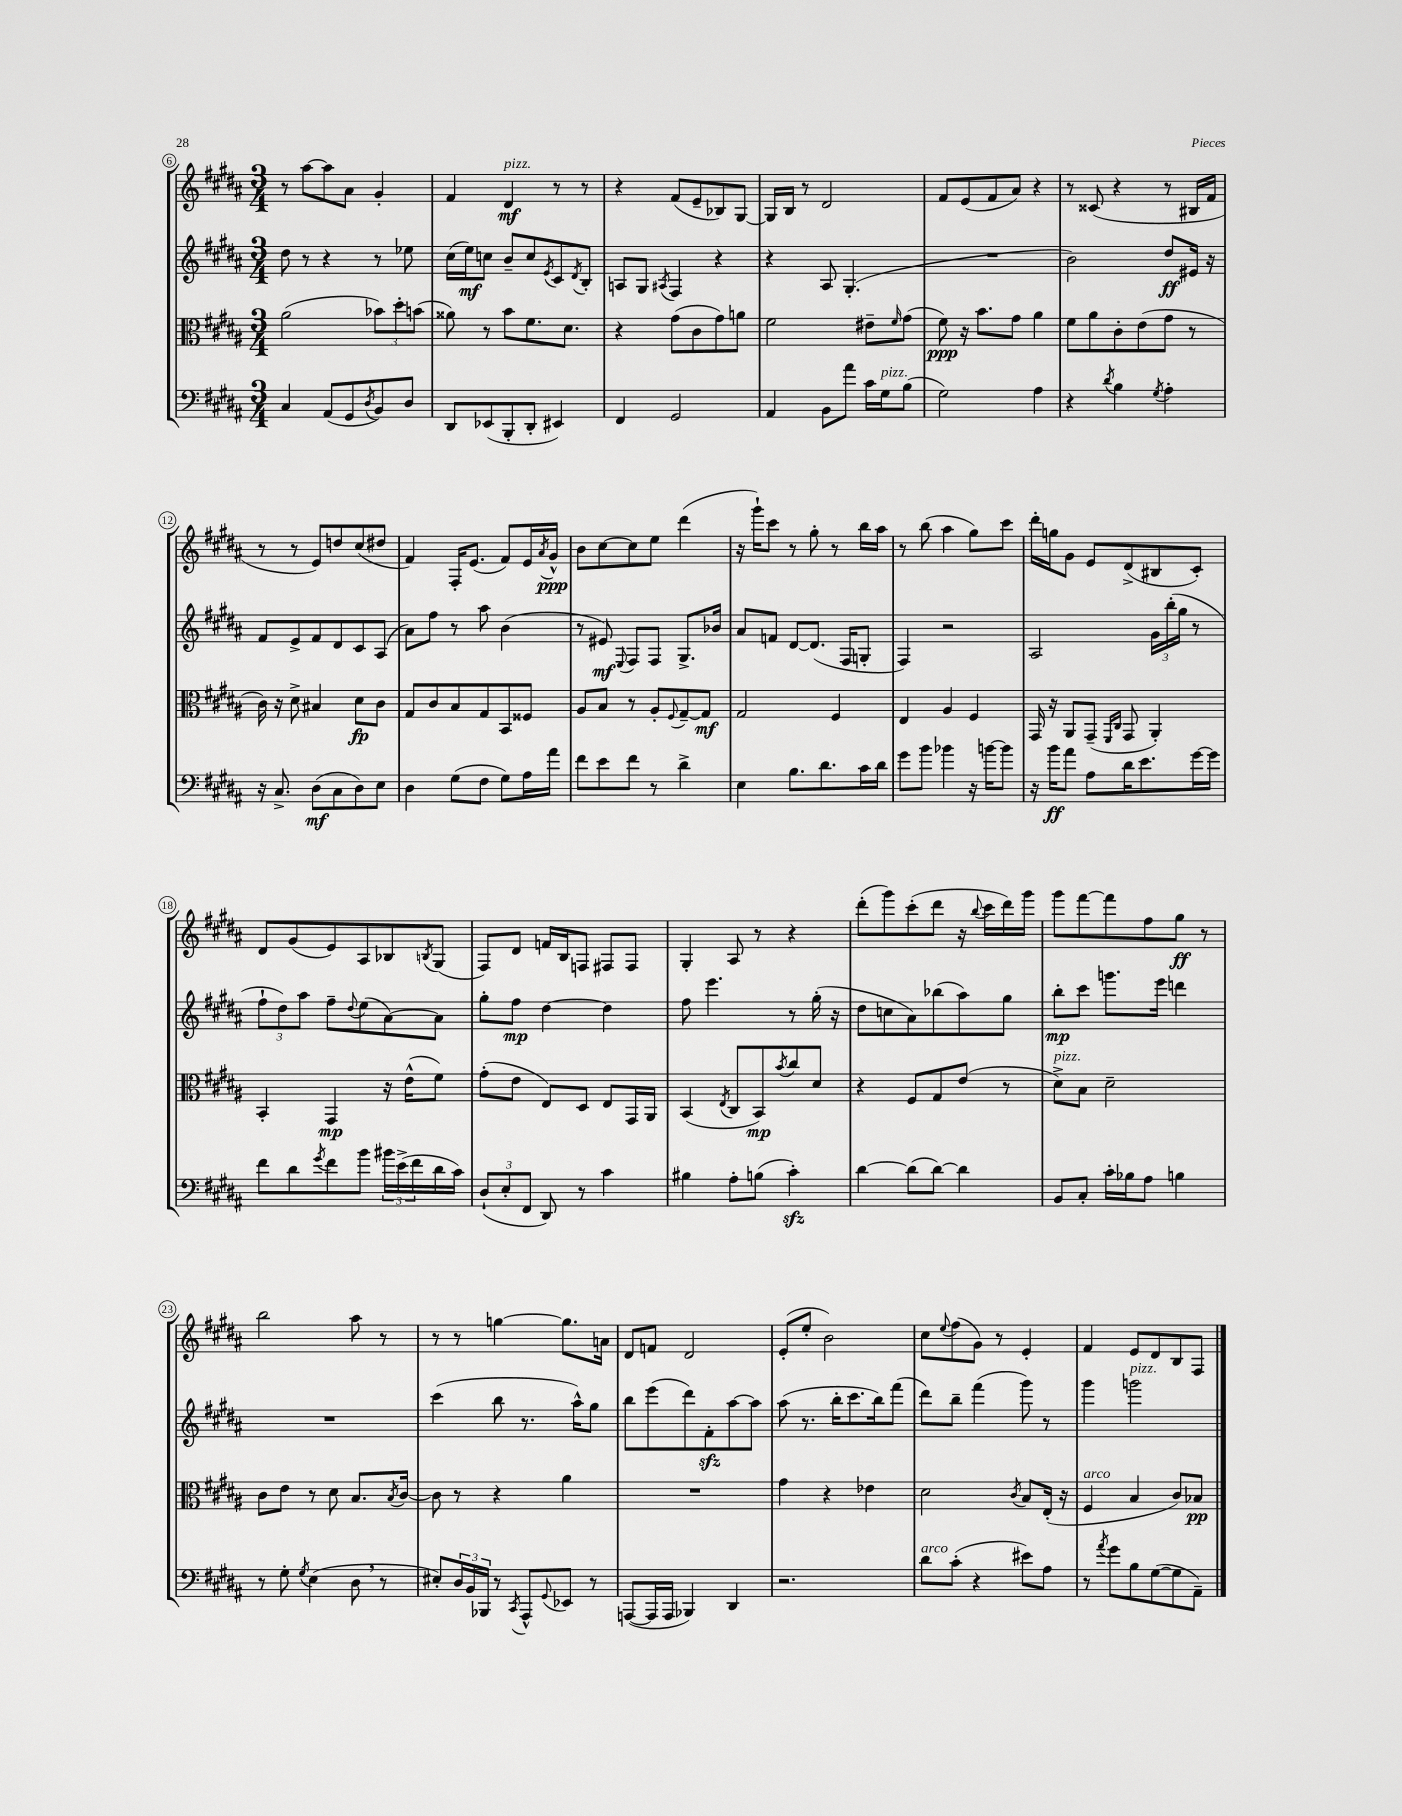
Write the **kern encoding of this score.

**kern	**dynam	**kern	**dynam	**kern	**dynam	**kern	**dynam
*part4	*part4	*part3	*part3	*part2	*part2	*part1	*part1
*staff4	*staff4	*staff3	*staff3	*staff2	*staff2	*staff1	*staff1
*clefF4	*	*clefC3	*	*clefG2	*	*clefG2	*
*k[f#c#g#d#a#]	*	*k[f#c#g#d#a#]	*	*k[f#c#g#d#a#]	*	*k[f#c#g#d#a#]	*
*M3/4	*	*M3/4	*	*M3/4	*	*M3/4	*
=6	=6	=6	=6	=6	=6	=6	=6
4C#/	.	(2a#\	.	8dd#\	.	8r	.
.	.	.	.	8r	.	[8aa#\L	.
(8AA#/L	.	.	.	4r	.	8aa#\]	.
8GG#/	.	.	.	.	.	8a#\J	.
8qD#/	.	.	.	.	.	.	.
8BB/)	.	12b-X\L)	.	8r	.	4g#'/	.
.	.	12dd#'\	.	.	.	.	.
8D#/J	.	.	.	8ee-X\	.	.	.
.	.	(12bn\J	.	.	.	.	.
=7	=7	=7	=7	=7	=7	=7	=7
8DD#/L	.	8a##X\)	.	(16cc#\LL	.	4f#/	.
.	.	.	.	16ee\J)	mf	.	.
(8EE-X/	.	8r	.	8ccn\J	.	.	.
!	!	!	!	!	!	!LO:TX:a:i:t=pizz.	!
8BBB'/	.	8b\L	.	8b~/L	.	4d#/	mf
8DD#'/J	.	8.f#\	.	8cc/	.	.	.
.	.	.	.	8qe/	.	.	.
4EE#X/)	.	.	.	8c#/	.	8r	.
.	.	8.d#\J	.	.	.	.	.
.	.	.	.	8qd#/	.	.	.
.	.	.	.	8B'/J	.	8r	.
=8	=8	=8	=8	=8	=8	=8	=8
4FF#/	.	4r	.	8An/L	.	4r	.
.	.	.	.	8G#/J	.	.	.
.	.	.	.	8qA#X/	.	.	.
2GG#/	.	(8g#\L	.	4F#/	.	(8f#/L	.
.	.	8c#\	.	.	.	8e~/	.
.	.	8g#\)	.	4r	.	8B-X/)	.
.	.	8an\J	.	.	.	[8G#/J	.
=9	=9	=9	=9	=9	=9	=9	=9
4AA#/	.	2f#\	.	4r	.	16G#/LL]	.
.	.	.	.	.	.	16B/JJ	.
.	.	.	.	.	.	8r	.
8BB\L	.	.	.	8A#/	.	2d#/	.
8a#\J	.	.	.	(4.G#'/	.	.	.
16c#\LL	.	8e#X~\L	.	.	.	.	.
!LO:TX:a:i:t=pizz.	!	!	!	!	!	!	!
16G#\J	.	.	.	.	.	.	.
.	.	16qqf#/	.	.	.	.	.
(8B\J	.	(8g#\J	.	.	.	.	.
=10	=10	=10	=10	=10	=10	=10	=10
2G#\)	.	8f#\)	ppp	2.r	.	8f#/L	.
.	.	16r	.	.	.	(8e/	.
.	.	8.b\L	.	.	.	.	.
.	.	.	.	.	.	8f#/	.
.	.	8g#\J	.	.	.	8a#/J)	.
4A#\	.	4a#\	.	.	.	4r	.
=11	=11	=11	=11	=11	=11	=11	=11
4r	.	8f#\L	.	2b\)	.	8r	.
.	.	8a#\	.	.	.	(8c##X/	.
8qd#/	.	.	.	.	.	.	.
4B\	.	8c#'\	.	.	.	4r	.
.	.	(8e\	.	.	.	.	.
8qG#/	.	.	.	.	.	.	.
4A#'\	.	8g#\J	.	8dd#/L	ff	8r	.
.	.	8r	.	16e#X/Jk	.	16B#X/LL	.
.	.	.	.	16r	.	16f#/JJ	.
!!LO:LB:g=z
=12	=12	=12	=12	=12	=12	=12	=12
16r	.	16c#\)	.	8f#/L	.	8r	.
8.C#^/	.	16r	.	.	.	.	.
.	.	8d#^\	.	8e^/	.	8r	.
(8D#\L	mf	4B#X/	.	8f#/	.	8e/L)	.
8C#\	.	.	.	8d#/	.	8ddn/	.
8D#\)	.	8d#\L	fp	8c#/	.	(8cc#/	.
8E\J	.	8c#\J	.	(8A#/J	.	8dd#X/J	.
=13	=13	=13	=13	=13	=13	=13	=13
4D#\	.	8G#/L	.	8a#\L)	.	4f#/)	.
.	.	8c#/	.	8ff#\J	.	.	.
(8G#\L	.	8B/	.	8r	.	16F#'/KL	.
.	.	.	.	.	.	(8.e/J	.
8F#\J	.	8G#/	.	8aa#\	.	.	.
8G#\L)	.	8BB/	.	(4b\	.	8f#/L)	.
16A#\L	.	8F##X/J	.	.	.	16e/L	.
.	.	.	.	.	.	8qa#/	.
16a#\JJ	.	.	.	.	.	16g#^^/JJ	ppp
=14	=14	=14	=14	=14	=14	=14	=14
8f#\L	.	8A#/L	.	8r	.	8b\L	.
8e\	.	8B/J	.	8e#X/)	mf	[8cc#\	.
.	.	.	.	8qqE/	.	.	.
8f#\J	.	8r	.	8F#/L	.	8cc#\]	.
8r	.	8A#'/L	.	8F#/J	.	8ee\J	.
.	.	8qqF#/	.	.	.	.	.
4d#^\	.	[8G#~/	.	8.G#^/L	.	(4ddd#\	.
.	.	8G#/J]	mf	.	.	.	.
.	.	.	.	16b-X/Jk	.	.	.
=15	=15	=15	=15	=15	=15	=15	=15
4E\	.	2G#/	.	8a#/L	.	16r	.
.	.	.	.	.	.	16ggg#`\KL)	.
.	.	.	.	8fn/J	.	8ccc#\J	.
8.B\L	.	.	.	[8d#/L	.	8r	.
.	.	.	.	(8.d#/J]	.	8gg#'\	.
8.d#\	.	.	.	.	.	.	.
.	.	4F#/	.	.	.	8r	.
.	.	.	.	16F#/KL	.	.	.
16c#\L	.	.	.	8Gn'/J	.	16bb\LL	.
16d#\JJ	.	.	.	.	.	16aa#\JJ	.
=16	=16	=16	=16	=16	=16	=16	=16
8g#\L	.	4E/	.	4F#/)	.	8r	.
8b\J	.	.	.	.	.	(8bb\	.
4b-X\	.	4A#/	.	2r	.	4aa#\	.
16r	.	4F#/	.	.	.	8gg#\L)	.
[16bn\KL	.	.	.	.	.	.	.
8b\J]	.	.	.	.	.	8ccc#\J	.
=17	=17	=17	=17	=17	=17	=17	=17
16r	.	16GG#/	.	2A#/	.	16ddd#'\LL	.
16b\KL	ff	16r	.	.	.	16ggn\J	.
8a#\J	.	8AA#/L	.	.	.	8g#\J	.
8A#\L	.	(8GG#~/J	.	.	.	8e/L	.
.	.	16qqFF#/LL	.	.	.	.	.
.	.	16qqC#/JJ	.	.	.	.	.
16d#\K	.	8GG#/	.	.	.	(8d#^/	.
8.e\	.	.	.	.	.	.	.
.	.	4AA#'/)	.	24g#\LL	.	8B#X/	.
.	.	.	.	(24bb'\	.	.	.
.	.	.	.	24gg#\JJ	.	.	.
[16g#\L	.	.	.	8r	.	8c#'/J)	.
16g#\JJ]	.	.	.	.	.	.	.
!!LO:LB:g=z
=18	=18	=18	=18	=18	=18	=18	=18
8f#\L	.	4BB'/	.	12ff#`\L	.	8d#/L	.
.	.	.	.	12dd#\)	.	.	.
8d#\	.	.	.	.	.	(8g#/	.
.	.	.	.	12aa#\J	.	.	.
8qg#/	.	.	.	.	.	.	.
8f#\	.	4GG#/	mp	8ff#~\L	.	8e/)	.
.	.	.	.	8qqdd#/	.	.	.
8b\J	.	.	.	(8ee\	.	8A#/	.
24b#X\LL	.	16r	.	[8a#\)	.	8B-X/	.
(24e^\	.	.	.	.	.	.	.
.	.	(16e^^\KL	.	.	.	.	.
24f#\	.	.	.	.	.	.	.
.	.	.	.	.	.	8qBn/	.
16d#\	.	8f#\J)	.	8a#\J]	.	(8G#/J	.
16c#\JJ)	.	.	.	.	.	.	.
=19	=19	=19	=19	=19	=19	=19	=19
(12D#`/L	.	(8g#'\L	.	8gg#'\L	.	8F#/L)	.
12E'/	.	.	.	.	.	.	.
.	.	8e\J	.	8ff#\J	mp	8d#/J	.
12FF#/J	.	.	.	.	.	.	.
8DD#/)	.	8E/L)	.	[4dd#\	.	16fn/LL	.
.	.	.	.	.	.	16B/J	.
8r	.	8D#/J	.	.	.	8Fn/J	.
4c#\	.	8E/L	.	4dd#\]	.	8F#X/L	.
.	.	16GG#/L	.	.	.	8F#/J	.
.	.	16AA#/JJ	.	.	.	.	.
=20	=20	=20	=20	=20	=20	=20	=20
4B#X\	.	(4BB/	.	8ff#\	.	4G#'/	.
.	.	.	.	4.eee\	.	.	.
.	.	8qE/	.	.	.	.	.
8A#'\L	.	8C#/L	.	.	.	8A#/	.
(8Bn\J	.	8BB/)	mp	.	.	8r	.
.	.	8qb/	.	.	.	.	.
4c#zz'\)	.	8cc#/	.	8r	.	4r	.
.	.	8d#/J	.	(16gg#'\	.	.	.
.	.	.	.	16r	.	.	.
=21	=21	=21	=21	=21	=21	=21	=21
[4d#\	.	4r	.	8dd#\L	.	(8ddd#'\L	.
.	.	.	.	8ccn\	.	8ggg#\)	.
(8d#\L]	.	8F#/L	.	8a#\)	.	(8ccc#'\	.
[8d#\J)	.	8G#/	.	(8bb-X\	.	8ddd#\J	.
4d#\]	.	(8e/J	.	8aa#\)	.	16r	.
.	.	.	.	.	.	8qqbb/	.
.	.	.	.	.	.	16ccc#\LL	.
.	.	8r	.	8gg#\J	.	16ddd#\)	.
.	.	.	.	.	.	16ggg#\JJ	.
=22	=22	=22	=22	=22	=22	=22	=22
!	!	!LO:TX:a:i:t=pizz.	!	!	!	!	!
8BB/L	.	8d#^\L)	.	8bb'\L	mp	8ggg#\L	.
8C#'/J	.	8B\J	.	8ccc#\J	.	[8fff#\	.
16c#'\LL	.	2d#~\	.	8.gggn\L	.	8fff#\]	.
16B-X\J	.	.	.	.	.	.	.
8A#\J	.	.	.	.	.	8ff#\	.
.	.	.	.	16eee\Jk	.	.	.
4Bn\	.	.	.	4dddn\	.	8gg#\J	ff
.	.	.	.	.	.	8r	.
!!LO:LB:g=z
=23	=23	=23	=23	=23	=23	=23	=23
8r	.	8c#\L	.	2.r	.	2bb\	.
8G#'\	.	8e\J	.	.	.	.	.
8qG#/	.	.	.	.	.	.	.
(4E\	.	8r	.	.	.	.	.
.	.	8d#\	.	.	.	.	.
8D#,\	.	8.B/L	.	.	.	8aa#\	.
8r	.	.	.	.	.	8r	.
.	.	8qB/	.	.	.	.	.
.	.	[16c#/Jk	.	.	.	.	.
=24	=24	=24	=24	=24	=24	=24	=24
8E#X'/L)	.	8c#\]	.	(4ccc#\	.	8r	.
24D#/L	.	8r	.	.	.	8r	.
24BB/	.	.	.	.	.	.	.
24BBB-X/JJ	.	.	.	.	.	.	.
8r	.	4r	.	8bb\	.	[4ggn\	.
8qCC#/	.	.	.	.	.	.	.
8AAA#^^/L	.	.	.	8.r	.	.	.
8qqGG#/	.	.	.	.	.	.	.
8EE-X/J	.	4a#\	.	.	.	8.gg\L]	.
.	.	.	.	16aa#^^\KL)	.	.	.
8r	.	.	.	8gg#\J	.	.	.
.	.	.	.	.	.	16an\Jk	.
=25	=25	=25	=25	=25	=25	=25	=25
([8AAAn/L	.	2.r	.	8bb\L	.	8d#/L	.
16AAA/L]	.	.	.	(8eee\	.	8fn/J	.
16AAA/JJ	.	.	.	.	.	.	.
4BBB-X/)	.	.	.	8ddd#\)	.	2d#/	.
.	.	.	.	8f#zz'\	.	.	.
4DD#/	.	.	.	[8aa#\	.	.	.
.	.	.	.	8aa#\J]	.	.	.
=26	=26	=26	=26	=26	=26	=26	=26
2.r	.	4g#\	.	(8aa#\	.	(8e'/L	.
.	.	.	.	8.r	.	8ee'/J	.
.	.	4r	.	.	.	2b\)	.
.	.	.	.	16bb'\KL	.	.	.
.	.	.	.	8.ccc#\	.	.	.
.	.	4e-X\	.	.	.	.	.
.	.	.	.	16bb\k)	.	.	.
.	.	.	.	(8fff#\J	.	.	.
=27	=27	=27	=27	=27	=27	=27	=27
!LO:TX:a:i:t=arco	!	!	!	!	!	!	!
8d#\L	.	2d#\	.	8ddd#\L)	.	8cc#\L	.
.	.	.	.	.	.	8qqee/	.
(8c#'\J	.	.	.	8bb~\J	.	(8ff#\	.
4r	.	.	.	(4fff#\	.	8g#\J)	.
.	.	.	.	.	.	8r	.
.	.	8qc#/	.	.	.	.	.
8e#X\L)	.	8B/L	.	8ggg#\)	.	4e'/	.
8A#\J	.	(16E'/Jk	.	8r	.	.	.
.	.	16r	.	.	.	.	.
=28	=28	=28	=28	=28	=28	=28	=28
!	!	!LO:TX:a:i:t=arco	!	!	!	!	!
8r	.	4F#/	.	4ggg#\	.	4f#/	.
8qa#/	.	.	.	.	.	.	.
8g#\L	.	.	.	.	.	.	.
!	!	!	!	!LO:TX:a:i:t=pizz.	!	!	!
8B\	.	4B/	.	2gggn\	.	8e/L	.
([8G#\	.	.	.	.	.	8d#/	.
8G#\]	.	8c#/L)	.	.	.	8B/	.
8AA#~\J)	.	8B-X/J	pp	.	.	8F#/J	.
==	==	==	==	==	==	==	==
*-	*-	*-	*-	*-	*-	*-	*-
